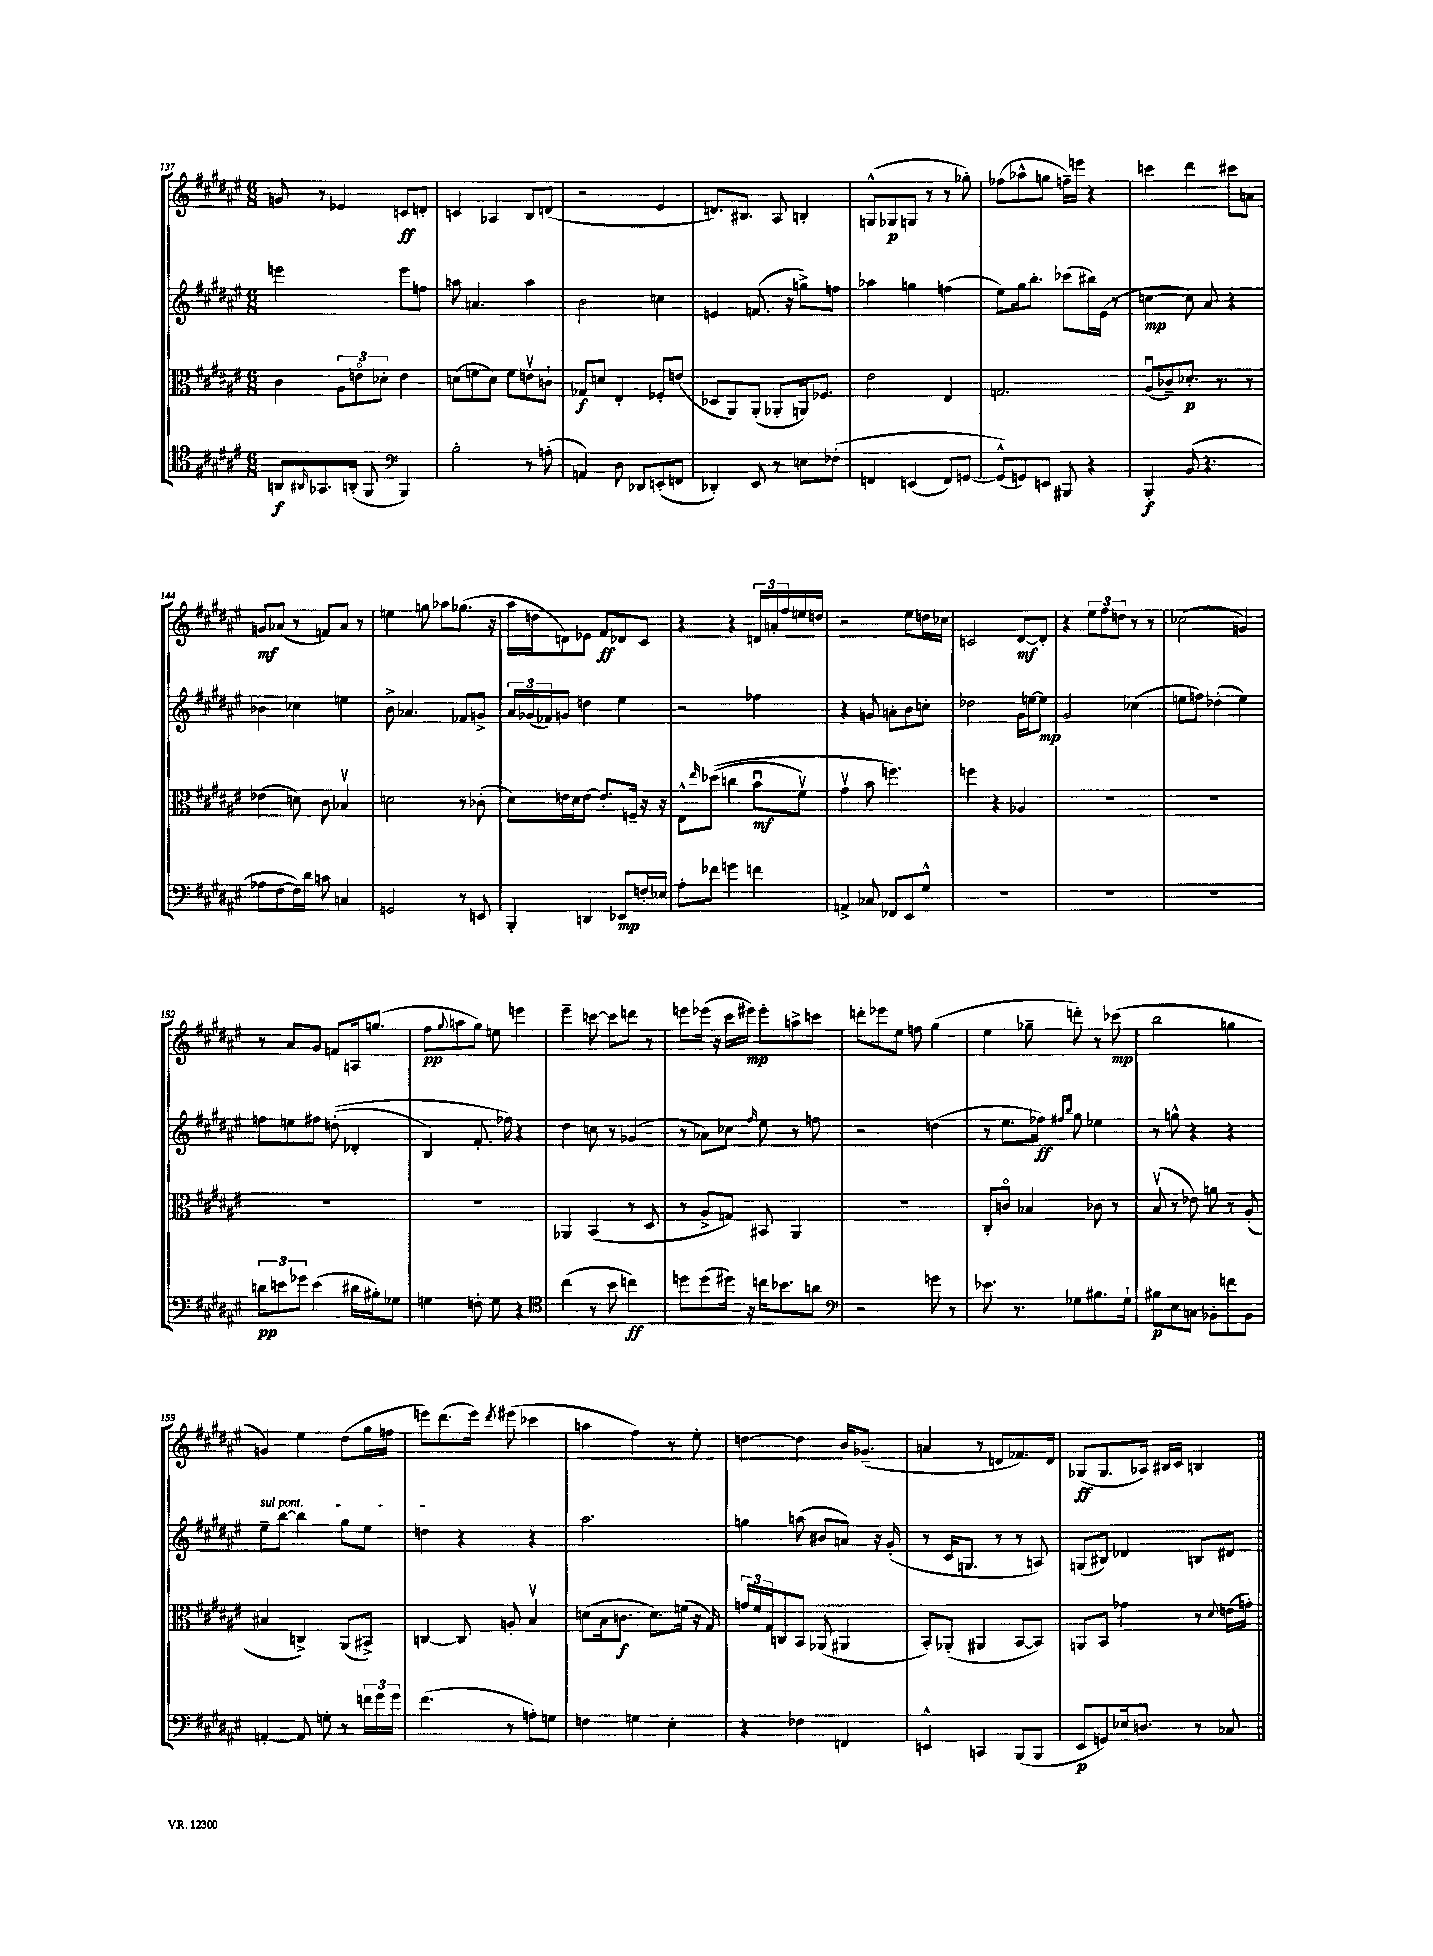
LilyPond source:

<<
\new StaffGroup <<
\new Staff = "s0" {
    \clef treble \key fis \major \numericTimeSignature \time 6/8
    g'8 r8 ees'4 c'8\ff d'8-. |
    c'4 aes4 b8 d'8( |
    r2 eis'4 |
    d'8.) bis8. ais8 b4-. |
    g8-^( ges8\p g8 r8 r8 ges''8-.) |
    fes''8( aes''8-^ g''8 f''16--) e'''16 r4 |
    c'''4 dis'''4 cis'''8 a'8 |
    g'8\mf aes'8( r8 f'8) aes'8 r8 |
    e''4 g''8 aes''8 ges''8.( r16 |
    ais''16 d''16 d'8) ees'8 fis'8\ff des'8 cis'8 |
    r4 r4 \tuplet 3/2 { d'16 a'16-. fis''16 } e''16 d''16 |
    r2 eis''8 d''16 ces''16 |
    c'2 dis'8~\mf dis'8-. |
    r4 \tuplet 3/2 { eis''8 fis''8 d''8 } r8 r8 |
    ces''2( g'4) |
    r8 ais'8 gis'8 f'8 a16 g''8.( |
    fis''8\pp \appoggiatura { gis''8 } a''8 gis''8) e''8 e'''4 |
    eis'''4-- c'''8~ c'''8 d'''8 r8 |
    e'''8 ees'''16( r16 cis'''16 eis'''16\mp) eis'''8-. a''8-> c'''8 |
    d'''8-. ees'''8 eis''8 f''8 gis''4( |
    eis''4 ges''8-- d'''8-.) r8 ces'''8\mp( |
    b''2 g''4 |
    g'4) eis''4 dis''8( gis''16 f''16 |
    e'''8) dis'''8.( e'''16) \acciaccatura { dis'''8 } eis'''8( ces'''4 |
    a''4 fis''4) r8 eis''8-. |
    d''4~ d''4 b'16 ges'8.--( |
    a'4 r8 d'8 fes'8.) d'16 |
    ges8\ff( ges8. aes16) bis16 cis'16 b4 \bar "|." |
}
\new Staff = "s1" {
    \clef treble \key fis \major \numericTimeSignature \time 6/8
    e'''2 e'''8 f''8 |
    a''8 a'4. a''4 |
    b'2 c''4 |
    e'4 f'8.( r16 g''8->) f''8 |
    aes''4 g''4 f''4( |
    eis''8) gis''16 b''8.-. ces'''8( bis''16) eis'16( r8 |
    c''4~\mp c''8) ais'8 r4 |
    bes'4 ces''4 e''4 |
    b'8-> aes'4. fes'8 g'8-> |
    \tuplet 3/2 { ais'16 ges'16( fes'16) } g'8 d''4 eis''4 |
    r2 fes''4 |
    r4 g'8 a'8-. b'8 c''8-. |
    des''2 gis'16 e''16~ e''8\mp |
    gis'2 ces''4( |
    e''8 f''8) des''4-.( e''4) |
    f''8 e''8 fis''8 d''8-.(\( des'4-. |
    b4) fis'8.-. fes''16\) r4 |
    dis''4 c''8 r8 ges'4( |
    r8 aes'8) ces''8 \grace { fis''16 } eis''8 r8 f''8 |
    r2 d''4( |
    r8 eis''8. fes''16\ff) \grace { fis''16 b''16 } gis''8 ees''4 |
    r8 g''8-^ r4 r4 |
    \once \override TextSpanner.bound-details.left.text = \markup { \italic "sul pont." } eis''8--\startTextSpan b''8~ b''4 gis''8 eis''8 |
    d''4\stopTextSpan r4 r4 |
    ais''2. |
    g''4 a''8( bis'8 a'8) r16 gis'16-.( |
    r8 cis'16 g8. r8 r8 a8) |
    g8( bis8) des'4 b8 dis'8 \bar "|." |
}
\new Staff = "s2" {
    \clef alto \key fis \major \numericTimeSignature \time 6/8
    cis'4 \tuplet 3/2 { ais8 e'8\flageolet des'8-. } e'4 |
    d'8( f'8 d'8) f'8 e'8\upbow c'8-! |
    ges8\f d'8 eis4-. fes8-. e'8( |
    des8 ais,8) ais,8-.( aes,8-. a,16) fes8. |
    eis'2 eis4 |
    g2. |
    ais8\downbow( ces'8--) des'8.-.\p r8. r8 |
    ees'4( d'8) cis'8 bes4\upbow |
    d'2 r8 ces'8-.( |
    dis'8) e'16 dis'16 e'8~ e'8.-. f16-- r16 r16 |
    eis8-^ \grace { eis''16 } des''8(\( c''4 b'8\downbow\mf fis'8\upbow) |
    gis'4\upbow b'8 f''4.\) |
    f''4 r4 aes4 |
    R2. |
    R2. |
    R2. |
    R2. |
    aes,4 b,4( r8 dis8 |
    r8 ais8-> g8) bis,8 ais,4 |
    R2. |
    cis8-. c'8\flageolet bes4 ces'8 r8 |
    b8\upbow( r8 ees'8) a'8 r8 ais8-.( |
    bis4 c4->) ais,8( bis,8->) |
    c4~ c8 a8-. b4\upbow |
    d'8( b16 c'8.\f d'8.) f'16( r16 gis16) |
    \tuplet 3/2 { g'16 fis'16 gis16 } c8 b,8 aes,8( ais,4 |
    b,8-.) aes,8-.( ais,4 b,8~ b,8) |
    a,8 b,8 ges'4 r8 \appoggiatura { dis'8 } e'16( g'16-.) \bar "|." |
}
\new Staff = "s3" {
    \clef tenor \key fis \major \numericTimeSignature \time 6/8
    a,8\f \grace { ais,16 } ges,8. a,16-.( fis,8 \clef bass b,,4) |
    b2-. r8 a8-.( |
    a,4) dis8 des,8 e,8-.( f,8 |
    des,4-.) eis,8 r8 e8 fes8-.\( |
    f,4 e,4( f,8) g,8~ |
    g,8-^(\) g,8) e,8 bis,,8 r4 |
    b,,4-.\f b,8( r4. |
    aes8 fis8~ fis16) dis'16 c'8 c4 |
    g,2 r8 e,8 |
    b,,4-. d,4 ees,8\mp f16-. ees16 |
    ais8-. fes'8 g'4 f'4 |
    a,4-> ces8 fes,8 eis,8 gis8-^ |
    R2. |
    R2. |
    R2. |
    \tuplet 3/2 { d'8\pp e'8 ges'8 } e'4( dis'16 bis16-.) ges8 |
    g4 f8-. g8 r4 |
    \clef tenor cis''4( r8 b'8 c''4\ff) |
    d''8 d''8( dis''16) r16 c''16 bes'8. a'8 |
    \clef bass r2 g'8 r8 |
    ees'8. r8. ges8 bis8. ges16-! |
    bis8\p eis8 c8 bes,8-. f'8 bes,8 |
    a,4~-. a,8 g8-. r8 \tuplet 3/2 { f'16 gis'16 gis'16 } |
    fis'4.( r8 a8-.) g8 |
    f4 g4 eis4-. |
    r4 fes4 f,4 |
    e,4-^ c,4 b,,8( b,,8 |
    eis,8\p g,8) ees16 d8. r8 ces8 \bar "|." |
}
>>
>>
\layout { \context { \Score currentBarNumber = #137 } }
